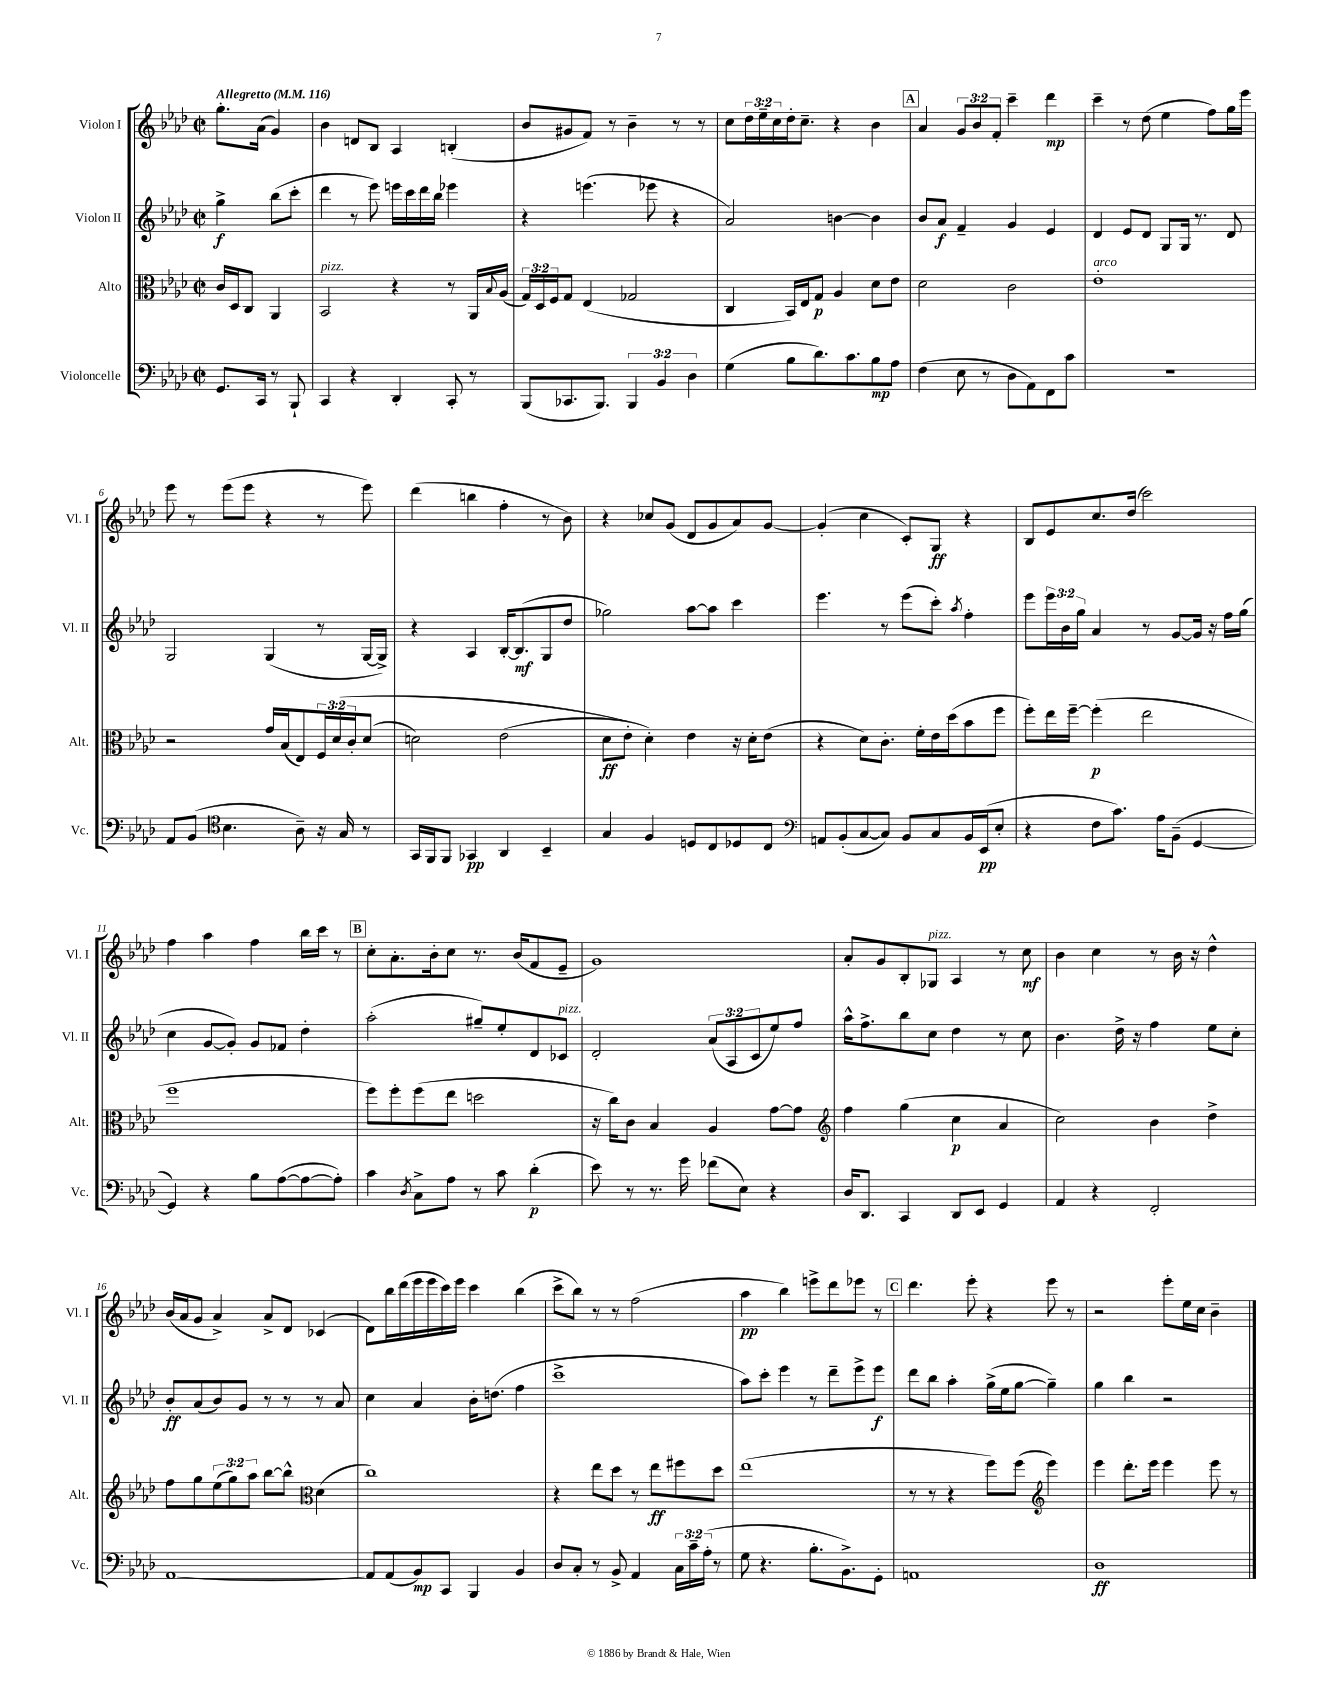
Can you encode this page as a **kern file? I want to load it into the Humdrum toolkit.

**kern	**dynam	**kern	**dynam	**kern	**dynam	**kern	**dynam
*part4	*part4	*part3	*part3	*part2	*part2	*part1	*part1
*staff4	*staff4	*staff3	*staff3	*staff2	*staff2	*staff1	*staff1
*I"Violoncelle	*	*I"Alto	*	*I"Violon II	*	*I"Violon I	*
*I'Vc.	*	*I'Alt.	*	*I'Vl. II	*	*I'Vl. I	*
*clefF4	*	*clefC3	*	*clefG2	*	*clefG2	*
*k[b-e-a-d-]	*	*k[b-e-a-d-]	*	*k[b-e-a-d-]	*	*k[b-e-a-d-]	*
*M2/2	*	*M2/2	*	*M2/2	*	*M2/2	*
*met(c|)	*	*met(c|)	*	*met(c|)	*	*met(c|)	*
*MM116	*	*MM116	*	*MM116	*	*MM116	*
=	=	=	=	=	=	=	=
!	!	!	!	!	!	!LO:TX:a:B:t=Allegretto	!
8.GG/L	.	16c/LL	.	4gg^\	f	8.gg'\L	.
.	.	16D-/J	.	.	.	.	.
.	.	8C/J	.	.	.	.	.
16CC/Jk	.	.	.	.	.	(16a-\Jk	.
8r	.	4AA-/	.	(8bb-\L	.	4g/)	.
8BBB-`/	.	.	.	8ccc'\J	.	.	.
=1	=1	=1	=1	=1	=1	=1	=1
!	!	!LO:TX:a:i:t=pizz.	!	!	!	!	!
4CC/	.	2BB-/	.	4ddd-\	.	4b-\	.
4r	.	.	.	8r	.	8dn/L	.
.	.	.	.	8eee-\)	.	8B-/J	.
4DD-'/	.	4r	.	16eeen\LL	.	4A-/	.
.	.	.	.	16ccc\	.	.	.
.	.	.	.	16ddd-\	.	.	.
.	.	.	.	16bb-\JJ	.	.	.
8CC'/	.	8r	.	4eee-X\	.	(4Bn'/	.
8r	.	16AA-/LL	.	.	.	.	.
.	.	8qqB-/	.	.	.	.	.
.	.	(16A-/JJ	.	.	.	.	.
=2	=2	=2	=2	=2	=2	=2	=2
(8BBB-/L	.	24G/LL)	.	4r	.	8b-/L	.
.	.	24D-/	.	.	.	.	.
.	.	24F/J	.	.	.	.	.
8.CC-X/	.	8G/J	.	.	.	8g#X/	.
.	.	(4E-/	.	(4.eeen\	.	8f/J)	.
8.BBB-/J)	.	.	.	.	.	.	.
.	.	.	.	.	.	8r	.
6BBB-/	.	2G-X/	.	.	.	4b-~\	.
.	.	.	.	8eee-X\	.	.	.
6BB-/	.	.	.	.	.	.	.
.	.	.	.	4r	.	8r	.
6D-\	.	.	.	.	.	.	.
.	.	.	.	.	.	8r	.
=3	=3	=3	=3	=3	=3	=3	=3
(4G\	.	4C/	.	2a-/)	.	8cc\L	.
.	.	.	.	.	.	24dd-\L	.
.	.	.	.	.	.	24ee-~\	.
.	.	.	.	.	.	24cc\	.
8B-\L	.	16BB-/LL)	.	.	.	16dd-'\J	.
.	.	16E-/J	.	.	.	8.cc~\J	.
8.d-\)	.	8G/J	p	.	.	.	.
.	.	4A-/	.	[4bn\	.	4r	.
8.c\	.	.	.	.	.	.	.
8B-\	mp	8d-\L	.	4b\]	.	4b-\	.
8A-\J	.	8e-\J	.	.	.	.	.
!!LO:REH:place=s1:t=A
=4	=4	=4	=4	=4	=4	=4	=4
(4F\	.	2d-\	.	8b-/L	.	4a-/	.
.	.	.	.	8a-/J	f	.	.
8E-\	.	.	.	4f~/	.	12g/L	.
.	.	.	.	.	.	12b-/	.
8r	.	.	.	.	.	.	.
.	.	.	.	.	.	12f'/J	.
8D-\L	.	2c\	.	4g/	.	4ccc~\	.
8AA-\)	.	.	.	.	.	.	.
8FF\	.	.	.	4e-/	.	4ddd-\	mp
8c\J	.	.	.	.	.	.	.
=5	=5	=5	=5	=5	=5	=5	=5
!	!	!LO:TX:a:i:t=arco	!	!	!	!	!
1r	.	1e-'	.	4d-/	.	4ccc~\	.
.	.	.	.	8e-/L	.	8r	.
.	.	.	.	8d-/J	.	(8dd-\	.
.	.	.	.	8G/L	.	4ee-\	.
.	.	.	.	16G/Jk	.	.	.
.	.	.	.	8.r	.	.	.
.	.	.	.	.	.	8ff\L)	.
.	.	.	.	8d-/	.	16gg\L	.
.	.	.	.	.	.	16eee-\JJ	.
!!LO:LB:g=z
=6	=6	=6	=6	=6	=6	=6	=6
8AA-/L	.	2r	.	2G/	.	8eee-\	.
(8BB-/J	.	.	.	.	.	8r	.
*clefC4	*	*	*	*	*	*	*
4.B-\	.	.	.	.	.	(8eee-\L	.
.	.	.	.	.	.	8eee-\J	.
.	.	16g/LL	.	(4G/	.	4r	.
.	.	(16B-/J	.	.	.	.	.
8A-~\)	.	8E-/)	.	.	.	.	.
16r	.	24F/L	.	8r	.	8r	.
.	.	(24d-/	.	.	.	.	.
16G/	.	.	.	.	.	.	.
.	.	24c'/J	.	.	.	.	.
8r	.	(8d-/J	.	[16G/LL	.	8eee-\)	.
.	.	.	.	16G^/JJ])	.	.	.
=7	=7	=7	=7	=7	=7	=7	=7
16GG/LL	.	2dn\)	.	4r	.	(4ddd-\	.
16FF/J	.	.	.	.	.	.	.
8FF/J	.	.	.	.	.	.	.
4GG-X/	pp	.	.	4A-/	.	4bbn\	.
4AA-/	.	(2e-\	.	[16B-'/KL	.	4ff'\	.
.	.	.	.	(8.B-/]	mf	.	.
4BB-~/	.	.	.	8G/	.	8r	.
.	.	.	.	8dd-/J	.	8b-\)	.
=8	=8	=8	=8	=8	=8	=8	=8
4G/	.	8d-\L	ff	2gg-X\)	.	4r	.
.	.	8e-'\J)	.	.	.	.	.
4F/	.	4d-'\)	.	.	.	8cc-X/L	.
.	.	.	.	.	.	(8g/J	.
8Dn/L	.	4e-\	.	[8aa-\L	.	8d-/L	.
8C/	.	.	.	8aa-\J]	.	8g/	.
8D-X/	.	16r	.	4ccc\	.	8a-/)	.
.	.	16d-'\KL	.	.	.	.	.
8C/J	.	(8e-\J	.	.	.	[8g/J	.
=9	=9	=9	=9	=9	=9	=9	=9
*clefF4	*	*	*	*	*	*	*
8AAn/L	.	4r	.	4.eee-\	.	(4g'/]	.
(8BB-'/	.	.	.	.	.	.	.
[8C/	.	8d-\L)	.	.	.	4cc\	.
8C/J])	.	8.c'\J	.	8r	.	.	.
8BB-/L	.	.	.	(8eee-\L	.	8c'/L)	.
.	.	16f'\LL	.	.	.	.	.
8C/	.	16e-\	.	8ccc'\J)	.	8G/J	ff
.	.	(16dd-\J	.	.	.	.	.
.	.	.	.	8qaa-/	.	.	.
16BB-/L	.	8b-\	.	4ff'\	.	4r	.
(16EE-/J	pp	.	.	.	.	.	.
8E-'/J	.	8ff\J	.	.	.	.	.
=10	=10	=10	=10	=10	=10	=10	=10
4r	.	8ff'\L)	.	8eee-\L	.	8B-/L	.
.	.	16ee-\L	.	24eee-\L	.	8e-/	.
.	.	.	.	24b-\	.	.	.
.	.	[16ff~\JJ	.	.	.	.	.
.	.	.	.	24gg\JJ	.	.	.
8F\L	.	(4ff'\]	p	4a-/	.	8.cc/	.
8.c\J)	.	.	.	.	.	.	.
.	.	.	.	.	.	(16dd-/Jk	.
.	.	2ee-\	.	8r	.	2ccc\)	.
16A-\KL	.	.	.	.	.	.	.
(8BB-~\J	.	.	.	[8g/L	.	.	.
[4GG/	.	.	.	16g/Jk]	.	.	.
.	.	.	.	16r	.	.	.
.	.	.	.	16ff\LL	.	.	.
.	.	.	.	(16gg\JJ	.	.	.
!!LO:LB:g=z
=11	=11	=11	=11	=11	=11	=11	=11
4GG/])	.	1ff	.	4cc\	.	4ff\	.
4r	.	.	.	[8g/L	.	4aa-\	.
.	.	.	.	8g'/J])	.	.	.
8B-\L	.	.	.	8g/L	.	4ff\	.
([8A-\	.	.	.	8f-X/J	.	.	.
8A-\_	.	.	.	4dd-'\	.	16bb-\LL	.
.	.	.	.	.	.	16ccc\JJ	.
8A-'\J])	.	.	.	.	.	8r	.
!!LO:REH:place=s1:t=B
=12	=12	=12	=12	=12	=12	=12	=12
4c\	.	8ff\L)	.	(2aa-'\	.	8cc'\L	.
.	.	8ff'\	.	.	.	8.a-'\	.
8qD-/	.	.	.	.	.	.	.
8C^\L	.	(8ff\	.	.	.	.	.
.	.	.	.	.	.	16b-'\k	.
8A-\J	.	8ee-\J	.	.	.	8cc\J	.
8r	.	2ddn\	.	8gg#X~/L)	.	8.r	.
8c\	.	.	.	8ee-'/	.	.	.
.	.	.	.	.	.	(16b-/KL	.
(4d-'\	p	.	.	8d-/	.	8f/	.
!	!	!	!	!LO:TX:a:i:t=pizz.	!	!	!
.	.	.	.	8c-X/J	.	8e-~/J	.
=13	=13	=13	=13	=13	=13	=13	=13
8e-\)	.	16r	.	2d-'/	.	1g)	.
.	.	16cc\KL)	.	.	.	.	.
8r	.	8c\J	.	.	.	.	.
8.r	.	4B-/	.	.	.	.	.
16g\	.	.	.	.	.	.	.
(8f-X\L	.	4A-/	.	(12a-/L	.	.	.
.	.	.	.	12A-/	.	.	.
8E-\J)	.	.	.	.	.	.	.
.	.	.	.	12c/	.	.	.
4r	.	[8g\L	.	8ee-/)	.	.	.
.	.	8g\J]	.	8ff/J	.	.	.
=14	=14	=14	=14	=14	=14	=14	=14
*	*	*clefG2	*	*	*	*	*
16D-/KL	.	4ff\	.	16aa-^^\KL	.	8a-'/L	.
8.DD-/J	.	.	.	8.ff^\	.	.	.
.	.	.	.	.	.	8g/	.
4CC/	.	(4gg\	.	8bb-\	.	8B-'/	.
!	!	!	!	!	!	!LO:TX:a:i:t=pizz.	!
.	.	.	.	8cc\J	.	8G-X/J	.
8DD-/L	.	4cc\	p	4dd-\	.	4A-/	.
8EE-/J	.	.	.	.	.	.	.
4GG/	.	4a-/	.	8r	.	8r	.
.	.	.	.	8cc\	.	8cc\	mf
=15	=15	=15	=15	=15	=15	=15	=15
4AA-/	.	2cc\)	.	4.b-\	.	4b-\	.
4r	.	.	.	.	.	4cc\	.
.	.	.	.	16dd-^\	.	.	.
.	.	.	.	16r	.	.	.
2FF'/	.	4b-\	.	4ff\	.	8r	.
.	.	.	.	.	.	16b-\	.
.	.	.	.	.	.	16r	.
.	.	4dd-^\	.	8ee-\L	.	4dd-^^\	.
.	.	.	.	8cc'\J	.	.	.
!!LO:LB:g=z
=16	=16	=16	=16	=16	=16	=16	=16
[1AA-	.	8ff\L	.	8b-'/L	ff	(16b-/LL	.
.	.	.	.	.	.	16a-/J	.
.	.	8gg\	.	(8a-/	.	8g/J	.
.	.	(12ee-\	.	8b-/)	.	4a-^/)	.
.	.	12gg\)	.	.	.	.	.
.	.	.	.	8g/J	.	.	.
.	.	12aa-\J	.	.	.	.	.
.	.	[8bb-\L	.	8r	.	8a-^/L	.
.	.	8bb-^^\J]	.	8r	.	8d-/J	.
*	*	*clefC3	*	*	*	*	*
.	.	(4d-\	.	8r	.	(4c-X/	.
.	.	.	.	8a-/	.	.	.
=17	=17	=17	=17	=17	=17	=17	=17
8AA-/L]	.	1cc)	.	4cc\	.	8d-\L)	.
(8AA-/	.	.	.	.	.	16bb-\L	.
.	.	.	.	.	.	(16ddd-\	.
8BB-/)	mp	.	.	4a-/	.	16eee-\	.
.	.	.	.	.	.	16eee-\	.
8CC/J	.	.	.	.	.	16ccc\)	.
.	.	.	.	.	.	16eee-\JJ	.
4BBB-/	.	.	.	16b-'\KL	.	4ccc\	.
.	.	.	.	(8.ddn\J	.	.	.
4BB-/	.	.	.	4ff\	.	(4bb-\	.
=18	=18	=18	=18	=18	=18	=18	=18
8D-/L	.	4r	.	1ccc^	.	8ccc^\L	.
8C'/J	.	.	.	.	.	8bb-\J)	.
8r	.	8ee-\L	.	.	.	8r	.
8BB-^/	.	8dd-\J	.	.	.	8r	.
4AA-/	.	8r	.	.	.	(2ff\	.
.	.	8ee-\L	ff	.	.	.	.
24C\LL	.	8ff#X\	.	.	.	.	.
24c~\	.	.	.	.	.	.	.
(24A-'\JJ	.	.	.	.	.	.	.
8r	.	8dd-\J	.	.	.	.	.
=19	=19	=19	=19	=19	=19	=19	=19
8G\	.	(1ee-	.	8aa-\L)	.	4aa-\	pp
4.r	.	.	.	8ccc'\J	.	.	.
.	.	.	.	4eee-\	.	4bb-\)	.
8.B-'\L	.	.	.	8r	.	8eeen^\L	.
.	.	.	.	8ddd-~\L	.	8ddd-\	.
8.BB-^\)	.	.	.	.	.	.	.
.	.	.	.	8eee-^\	.	8eee-X\J	.
8GG'\J	.	.	.	8eee-\J	f	8r	.
!!LO:REH:place=s1:t=C
=20	=20	=20	=20	=20	=20	=20	=20
1AAn	.	8r	.	8ddd-\L	.	4.ddd-\	.
.	.	8r	.	8bb-\J	.	.	.
.	.	4r	.	4aa-'\	.	.	.
.	.	.	.	.	.	8eee-'\	.
.	.	8ff\L)	.	(16gg^\LL	.	4r	.
.	.	.	.	16ee-\J	.	.	.
.	.	(8ff\J	.	[8gg\J	.	.	.
*	*	*clefG2	*	*	*	*	*
.	.	4eee-\)	.	4gg~\])	.	8eee-\	.
.	.	.	.	.	.	8r	.
=21	=21	=21	=21	=21	=21	=21	=21
1D-	ff	4eee-\	.	4gg\	.	2r	.
.	.	8.ddd-'\L	.	4bb-\	.	.	.
.	.	16eee-\Jk	.	.	.	.	.
.	.	4eee-\	.	2r	.	8eee-'\L	.
.	.	.	.	.	.	16ee-\L	.
.	.	.	.	.	.	16cc\JJ	.
.	.	8eee-\	.	.	.	4b-~\	.
.	.	8r	.	.	.	.	.
==	==	==	==	==	==	==	==
*-	*-	*-	*-	*-	*-	*-	*-
